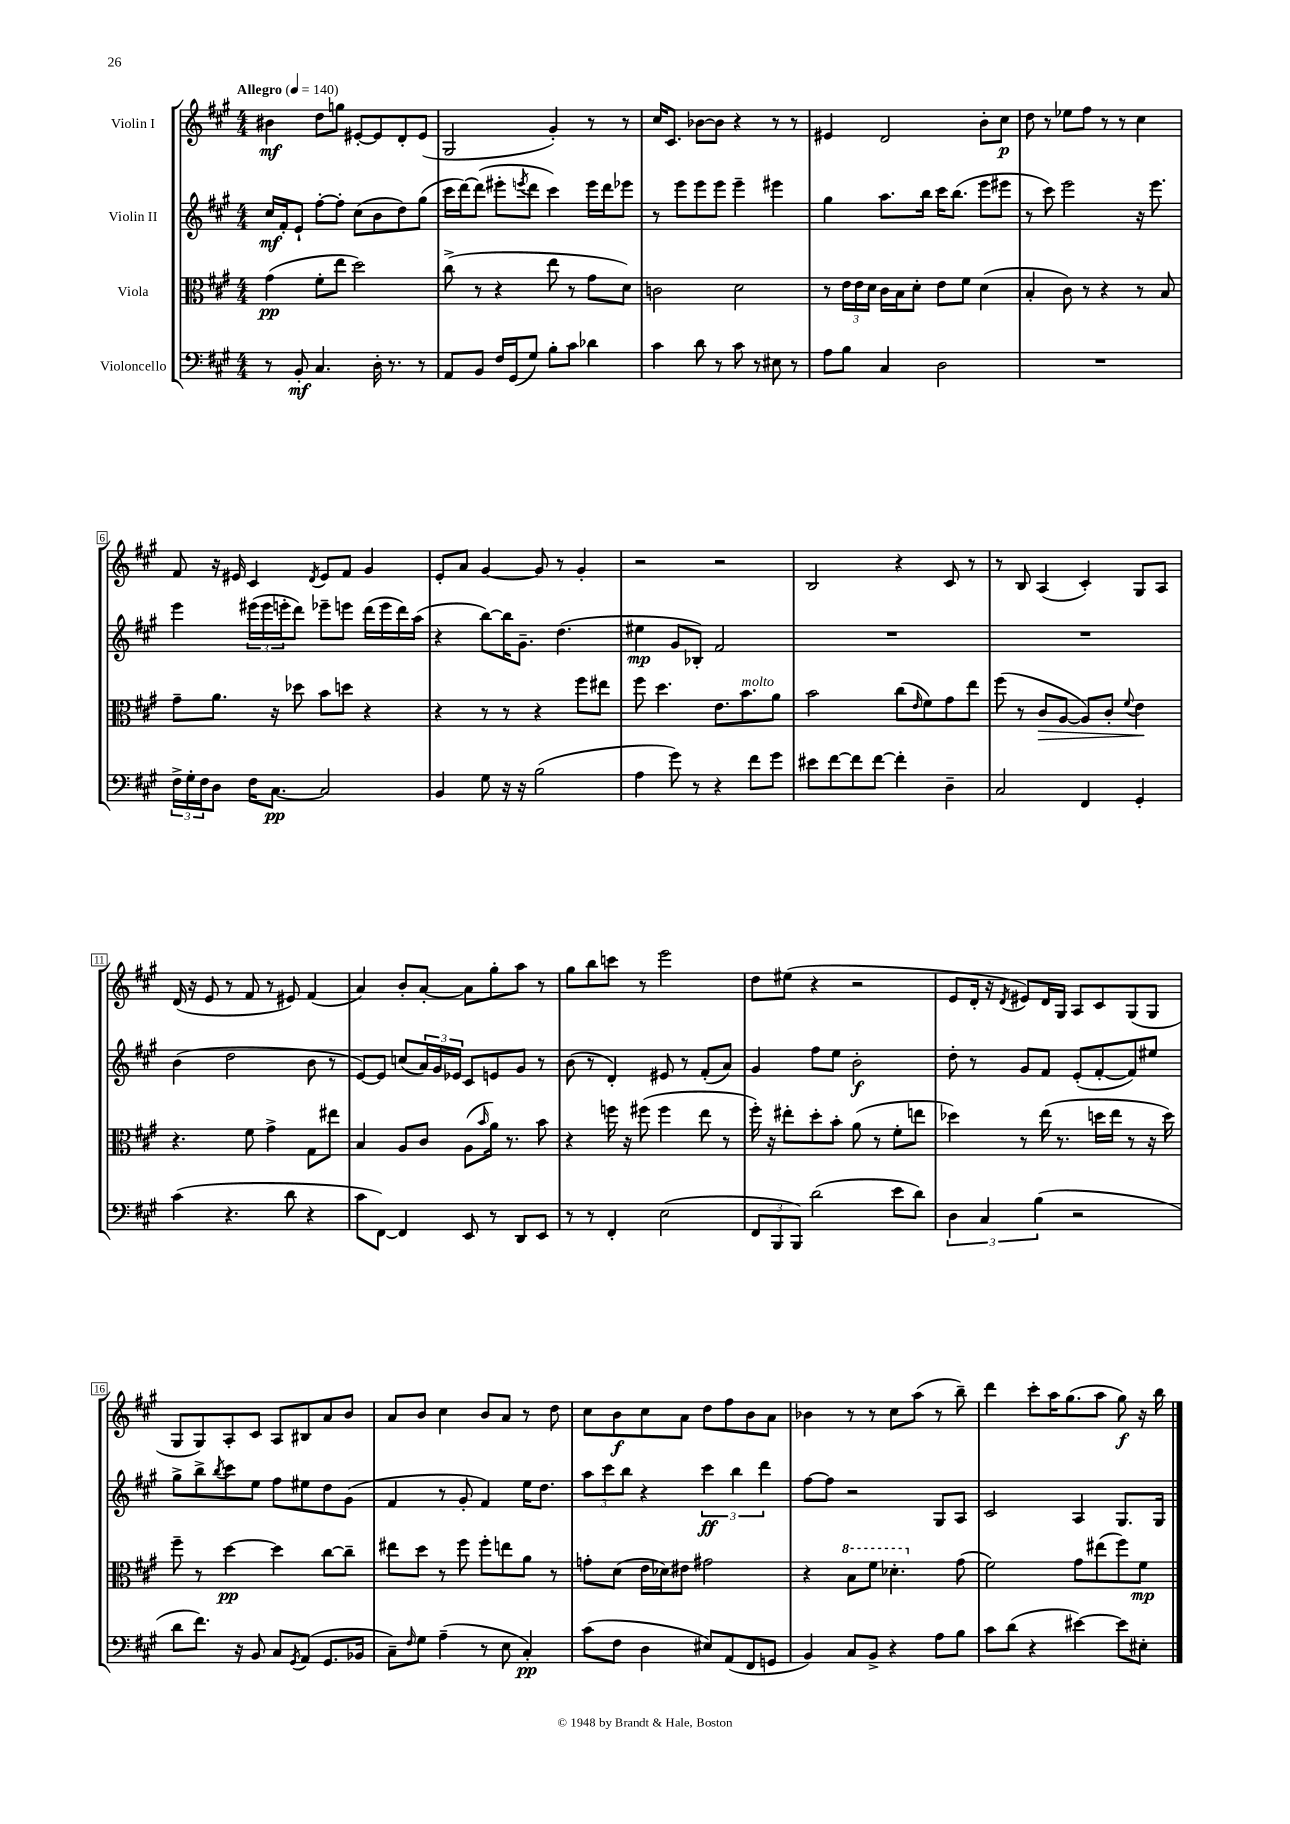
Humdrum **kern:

**kern	**dynam	**kern	**dynam	**kern	**dynam	**kern	**dynam
*part4	*part4	*part3	*part3	*part2	*part2	*part1	*part1
*staff4	*staff4	*staff3	*staff3	*staff2	*staff2	*staff1	*staff1
*I"Violoncello	*	*I"Viola	*	*I"Violin II	*	*I"Violin I	*
*clefF4	*	*clefC3	*	*clefG2	*	*clefG2	*
*k[f#c#g#]	*	*k[f#c#g#]	*	*k[f#c#g#]	*	*k[f#c#g#]	*
*M4/4	*	*M4/4	*	*M4/4	*	*M4/4	*
*MM140	*	*MM140	*	*MM140	*	*MM140	*
=1	=1	=1	=1	=1	=1	=1	=1
!	!	!	!	!	!	!LO:TX:a:B:t=Allegro	!
8r	.	(4g#\	pp	16cc#/LL	mf	4b#X\	mf
.	.	.	.	16f#'/J	.	.	.
8BB'/	mf	.	.	8e`/J	.	.	.
4.C#/	.	8f#'\L	.	[8ff#'\L	.	8dd\L	.
.	.	8ee\J	.	8ff#'\J]	.	8ggn\J	.
.	.	2dd\)	.	(8cc#\L	.	[8e#X'/L	.
16D'\	.	.	.	8b\	.	8e#/]	.
8.r	.	.	.	.	.	.	.
.	.	.	.	8dd\)	.	8d'/	.
8r	.	.	.	(8gg#\J	.	(8e#/J	.
=2	=2	=2	=2	=2	=2	=2	=2
8AA/L	.	(8cc#^\	.	16ccc#\LL	.	2G#/	.
.	.	.	.	[16ddd\J)	.	.	.
8BB/J	.	8r	.	(8ddd\J]	.	.	.
16F#/LL	.	4r	.	8eee#X'\L	.	.	.
(16GG#/J	.	.	.	.	.	.	.
.	.	.	.	8qeeen/	.	.	.
8G#/J)	.	.	.	8ddd\J	.	.	.
8B'\L	.	8ee\	.	4ccc#\)	.	4g#'/)	.
8c#\J	.	8r	.	.	.	.	.
4d-X\	.	8g#\L	.	16eee\LL	.	8r	.
.	.	.	.	16ddd\J	.	.	.
.	.	8d\J)	.	8eee-X\J	.	8r	.
=3	=3	=3	=3	=3	=3	=3	=3
4c#\	.	2cn\	.	8r	.	16cc#/KL	.
.	.	.	.	.	.	8.c#/J	.
.	.	.	.	8eee\L	.	.	.
8d\	.	.	.	8eee\	.	[8b-X\L	.
8r	.	.	.	8eee\J	.	8b-\J]	.
8c#\	.	2d\	.	4eee~\	.	4r	.
8r	.	.	.	.	.	.	.
8E#X\	.	.	.	4eee#X\	.	8r	.
8r	.	.	.	.	.	8r	.
=4	=4	=4	=4	=4	=4	=4	=4
8A\L	.	8r	.	4gg#\	.	4e#X/	.
8B\J	.	24e\LL	.	.	.	.	.
.	.	24e\	.	.	.	.	.
.	.	24d\JJ	.	.	.	.	.
4C#/	.	16c#\LL	.	8.aa\L	.	2d/	.
.	.	16B\J	.	.	.	.	.
.	.	8d'\J	.	.	.	.	.
.	.	.	.	16bb\Jk	.	.	.
2D\	.	8e\L	.	16ccc#\KL	.	.	.
.	.	.	.	(8.bb\J	.	.	.
.	.	8f#\J	.	.	.	.	.
.	.	(4d\	.	8eee\L	.	8b'\L	.
.	.	.	.	8eee#X\J	.	8cc#\J	p
=5	=5	=5	=5	=5	=5	=5	=5
1r	.	4B'/	.	8r	.	8dd\	.
.	.	.	.	8ccc#\)	.	8r	.
.	.	8c#\)	.	2eee\	.	8ee-X\L	.
.	.	8r	.	.	.	8ff#\J	.
.	.	4r	.	.	.	8r	.
.	.	.	.	.	.	8r	.
.	.	8r	.	16r	.	4cc#\	.
.	.	.	.	8.eee\	.	.	.
.	.	8B/	.	.	.	.	.
!!LO:LB:g=z
=6	=6	=6	=6	=6	=6	=6	=6
24F#^\LL	.	8g#~\L	.	4eee\	.	8f#/	.
24G#'\	.	.	.	.	.	.	.
24F#\J	.	.	.	.	.	.	.
8D\J	.	8.a\J	.	.	.	16r	.
.	.	.	.	.	.	16e#X/	.
16F#\KL	.	.	.	(24eee#X\LL	.	4c#/	.
.	.	.	.	24eee#\	.	.	.
[8.C#\J	pp	16r	.	.	.	.	.
.	.	.	.	24eeen'\J	.	.	.
.	.	8dd-X\	.	8ddd\J)	.	.	.
.	.	.	.	.	.	8qd/	.
2C#/]	.	8b\L	.	8eee-X~\L	.	8e#/L	.
.	.	8ddn\J	.	8eeen\J	.	8f#/J	.
.	.	4r	.	(16ddd\LL	.	4g#/	.
.	.	.	.	16eee\	.	.	.
.	.	.	.	16ddd\)	.	.	.
.	.	.	.	(16aa\JJ	.	.	.
=7	=7	=7	=7	=7	=7	=7	=7
4BB/	.	4r	.	4r	.	8e'/L	.
.	.	.	.	.	.	8a/J	.
8G#\	.	8r	.	[8bb\L)	.	[4g#/	.
16r	.	8r	.	16bb\K]	.	.	.
16r	.	.	.	8.g#~\J	.	.	.
(2B\	.	4r	.	.	.	8g#/]	.
.	.	.	.	(4.dd\	.	8r	.
.	.	8ff#\L	.	.	.	4g#'/	.
.	.	8ee#X\J	.	.	.	.	.
=8	=8	=8	=8	=8	=8	=8	=8
4A\	.	8ff#\	.	4ee#X\	mp	2r	.
.	.	4.dd\	.	.	.	.	.
8g#\)	.	.	.	8g#/L	.	.	.
8r	.	.	.	8B-X'/J)	.	.	.
4r	.	8.e\L	.	2f#/	.	2r	.
!	!	!LO:TX:a:i:t=molto	!	!	!	!	!
.	.	8.b\	.	.	.	.	.
8f#\L	.	.	.	.	.	.	.
8g#\J	.	8a\J	.	.	.	.	.
=9	=9	=9	=9	=9	=9	=9	=9
8e#X\L	.	2b\	.	1r	.	2B/	.
[8f#\	.	.	.	.	.	.	.
8f#\]	.	.	.	.	.	.	.
[8f#\J	.	.	.	.	.	.	.
4f#'\]	.	(8cc#\L	.	.	.	4r	.
.	.	16qqe/	.	.	.	.	.
.	.	8f#\)	.	.	.	.	.
4D~\	.	8g#\	.	.	.	8c#/	.
.	.	8ee\J	.	.	.	8r	.
=10	=10	=10	=10	=10	=10	=10	=10
2C#/	.	(8ff#\	.	1r	.	8r	.
.	.	8r	.	.	.	8B/	.
!	!	!	!LO:HP:b	!	!	!	!
.	.	8c#/L	>	.	.	(4A/	.
.	.	[8A/J	.	.	.	.	.
4FF#/	.	8A/L])	.	.	.	4c#'/)	.
.	.	8c#'/J	.	.	.	.	.
.	.	8qqf#/	.	.	.	.	.
4GG#'/	.	4e\	.	.	.	8G#/L	.
.	.	.	.	.	.	8A/J	.
.	.	.	]	.	.	.	.
!!LO:LB:g=z
=11	=11	=11	=11	=11	=11	=11	=11
(4c#\	.	4.r	.	(4b\	.	(16d/	.
.	.	.	.	.	.	16r	.
.	.	.	.	.	.	8e/	.
4.r	.	.	.	2dd\	.	8r	.
.	.	8f#\	.	.	.	8f#/	.
.	.	4g#^\	.	.	.	8r	.
8d\	.	.	.	.	.	8e#X/)	.
4r	.	8G#\L	.	8b\	.	(4f#/	.
.	.	8ee#X\J	.	8r	.	.	.
=12	=12	=12	=12	=12	=12	=12	=12
8c#\L	.	4B/	.	[8e/L)	.	4a/)	.
[8FF#\J)	.	.	.	8e/J]	.	.	.
4FF#/]	.	8A/L	.	(8ccn/L	.	8b'/L	.
.	.	8c#/J	.	24a/L)	.	[8a'/J	.
.	.	.	.	24g#/	.	.	.
.	.	.	.	24e-X/JJ	.	.	.
8EE/	.	(8A\L	.	8c#/L	.	8a\L]	.
.	.	16qqb/	.	.	.	.	.
8r	.	16a\Jk)	.	8en/	.	8gg#'\	.
.	.	8.r	.	.	.	.	.
8DD/L	.	.	.	8g#/J	.	8aa\J	.
8EE/J	.	8b\	.	8r	.	8r	.
=13	=13	=13	=13	=13	=13	=13	=13
8r	.	4r	.	(8b\	.	8gg#\L	.
8r	.	.	.	8r	.	8bb\	.
4FF#'/	.	16ffn\	.	4d'/)	.	8cccn\J	.
.	.	16r	.	.	.	.	.
.	.	(8ff#X\	.	.	.	8r	.
(2E\	.	4ff#\	.	8e#X/	.	2eee\	.
.	.	.	.	8r	.	.	.
.	.	8ee\	.	(8f#'/L	.	.	.
.	.	8r	.	8a/J)	.	.	.
=14	=14	=14	=14	=14	=14	=14	=14
12FF#/L	.	16ff#'\)	.	4g#/	.	8dd\L	.
.	.	16r	.	.	.	.	.
12BBB/	.	.	.	.	.	.	.
.	.	8ee#X'\L	.	.	.	(8ee#X\J	.
12BBB/J)	.	.	.	.	.	.	.
(2d\	.	8dd'\	.	8ff#\L	.	4r	.
.	.	8b'\J	.	8ee\J	.	.	.
.	.	(8a\	.	2b'\	f	2r	.
.	.	8r	.	.	.	.	.
8e\L	.	8f#'\L	.	.	.	.	.
8d\J)	.	8een\J	.	.	.	.	.
=15	=15	=15	=15	=15	=15	=15	=15
6D\	.	4dd-X\)	.	8dd'\	.	8e/L	.
.	.	.	.	8r	.	16d'/Jk	.
6C#/	.	.	.	.	.	.	.
.	.	.	.	.	.	16r	.
.	.	.	.	.	.	8qd/	.
.	.	8r	.	8g#/L	.	8e#X/L)	.
(6B\	.	.	.	.	.	.	.
.	.	(16ee\	.	8f#/J	.	16d/L	.
.	.	8.r	.	.	.	16G#/JJ	.
2r	.	.	.	(8e'/L	.	8A/L	.
.	.	16ddn\LL	.	[8f#'/	.	8c#/	.
.	.	16ee\JJ	.	.	.	.	.
.	.	8r	.	8f#/])	.	(8G#/	.
.	.	16r	.	8ee#X/J	.	8G#/J	.
.	.	16dd\)	.	.	.	.	.
!!LO:LB:g=z
=16	=16	=16	=16	=16	=16	=16	=16
8d\L	.	8ff#~\	.	8gg#^\L	.	8G#/L	.
8.f#\J)	.	8r	.	8bb^\	.	8G#/)	.
.	.	.	.	8qbb/	.	.	.
.	.	[4dd\	pp	8ccc#\	.	8A'/	.
16r	.	.	.	.	.	.	.
8BB/	.	.	.	8ee\J	.	8c#/J	.
8C#/L	.	4dd\]	.	8ff#\L	.	8A/L	.
8qGG#/	.	.	.	.	.	.	.
(8AA/J	.	.	.	8ee#X\	.	8B#X/	.
8.GG#/L	.	[8cc#\L	.	8dd\	.	8a/	.
.	.	8cc#~\J]	.	(8g#\J	.	8b/J	.
16BB-X/Jk	.	.	.	.	.	.	.
=17	=17	=17	=17	=17	=17	=17	=17
8C#~\L)	.	8ee#X\L	.	4f#/	.	8a/L	.
16qqF#/	.	.	.	.	.	.	.
8G#\J	.	8dd\J	.	.	.	8b/J	.
(4A~\	.	8r	.	8r	.	4cc#\	.
.	.	8ff#\	.	8g#'/	.	.	.
8r	.	8ff#'\L	.	4f#/)	.	8b/L	.
8E\	.	8een\	.	.	.	8a/J	.
4C#'/)	pp	8a\J	.	16ee\KL	.	8r	.
.	.	.	.	8.dd\J	.	.	.
.	.	8r	.	.	.	8dd\	.
=18	=18	=18	=18	=18	=18	=18	=18
(8c#\L	.	8gn'\L	.	12aa\L	.	8cc#\L	.
.	.	.	.	12ccc#\	.	.	.
8F#\J	.	(8d\J	.	.	.	8b\	f
.	.	.	.	12bb\J	.	.	.
4D\	.	16e\LL	.	4r	.	8cc#\	.
.	.	16d-X\J)	.	.	.	.	.
.	.	8e#X\J	.	.	.	8a\J	.
8E#X/L)	.	2g#X\	.	6ccc#\	ff	8dd\L	.
(8AA/	.	.	.	.	.	8ff#\	.
.	.	.	.	6bb\	.	.	.
8FF#/	.	.	.	.	.	8b\	.
.	.	.	.	6ddd\	.	.	.
8GGn/J	.	.	.	.	.	8a\J	.
=19	=19	=19	=19	=19	=19	=19	=19
4BB/)	.	4r	.	[8ff#\L	.	4b-X\	.
.	.	.	.	8ff#\J]	.	.	.
*	*	*8va	*	*	*	*	*
8C#/L	.	8b\L	.	2r	.	8r	.
8BB^/J	.	8ff#\J	.	.	.	8r	.
4r	.	4.dd-X'\	.	.	.	8cc#\L	.
.	.	.	.	.	.	(8aa\J	.
8A\L	.	.	.	8G#/L	.	8r	.
*	*	*X8va	*	*	*	*	*
8B\J	.	(8g#\	.	8A/J	.	8bb~\)	.
=20	=20	=20	=20	=20	=20	=20	=20
8c#\L	.	2f#\)	.	2c#/	.	4ddd\	.
(8d\J	.	.	.	.	.	.	.
4r	.	.	.	.	.	8ccc#'\L	.
.	.	.	.	.	.	16aa\K	.
.	.	.	.	.	.	(8.gg#\	.
[4e#X\)	.	8g#\L	.	4A/	.	.	.
.	.	(8ee#X\	.	.	.	8aa\J	.
8e#\L]	.	8ff#\)	.	8.G#/L	.	8gg#\)	f
8E#X'\J	.	8f#\J	mp	.	.	16r	.
.	.	.	.	16G#/Jk	.	16bb\	.
==	==	==	==	==	==	==	==
*-	*-	*-	*-	*-	*-	*-	*-
